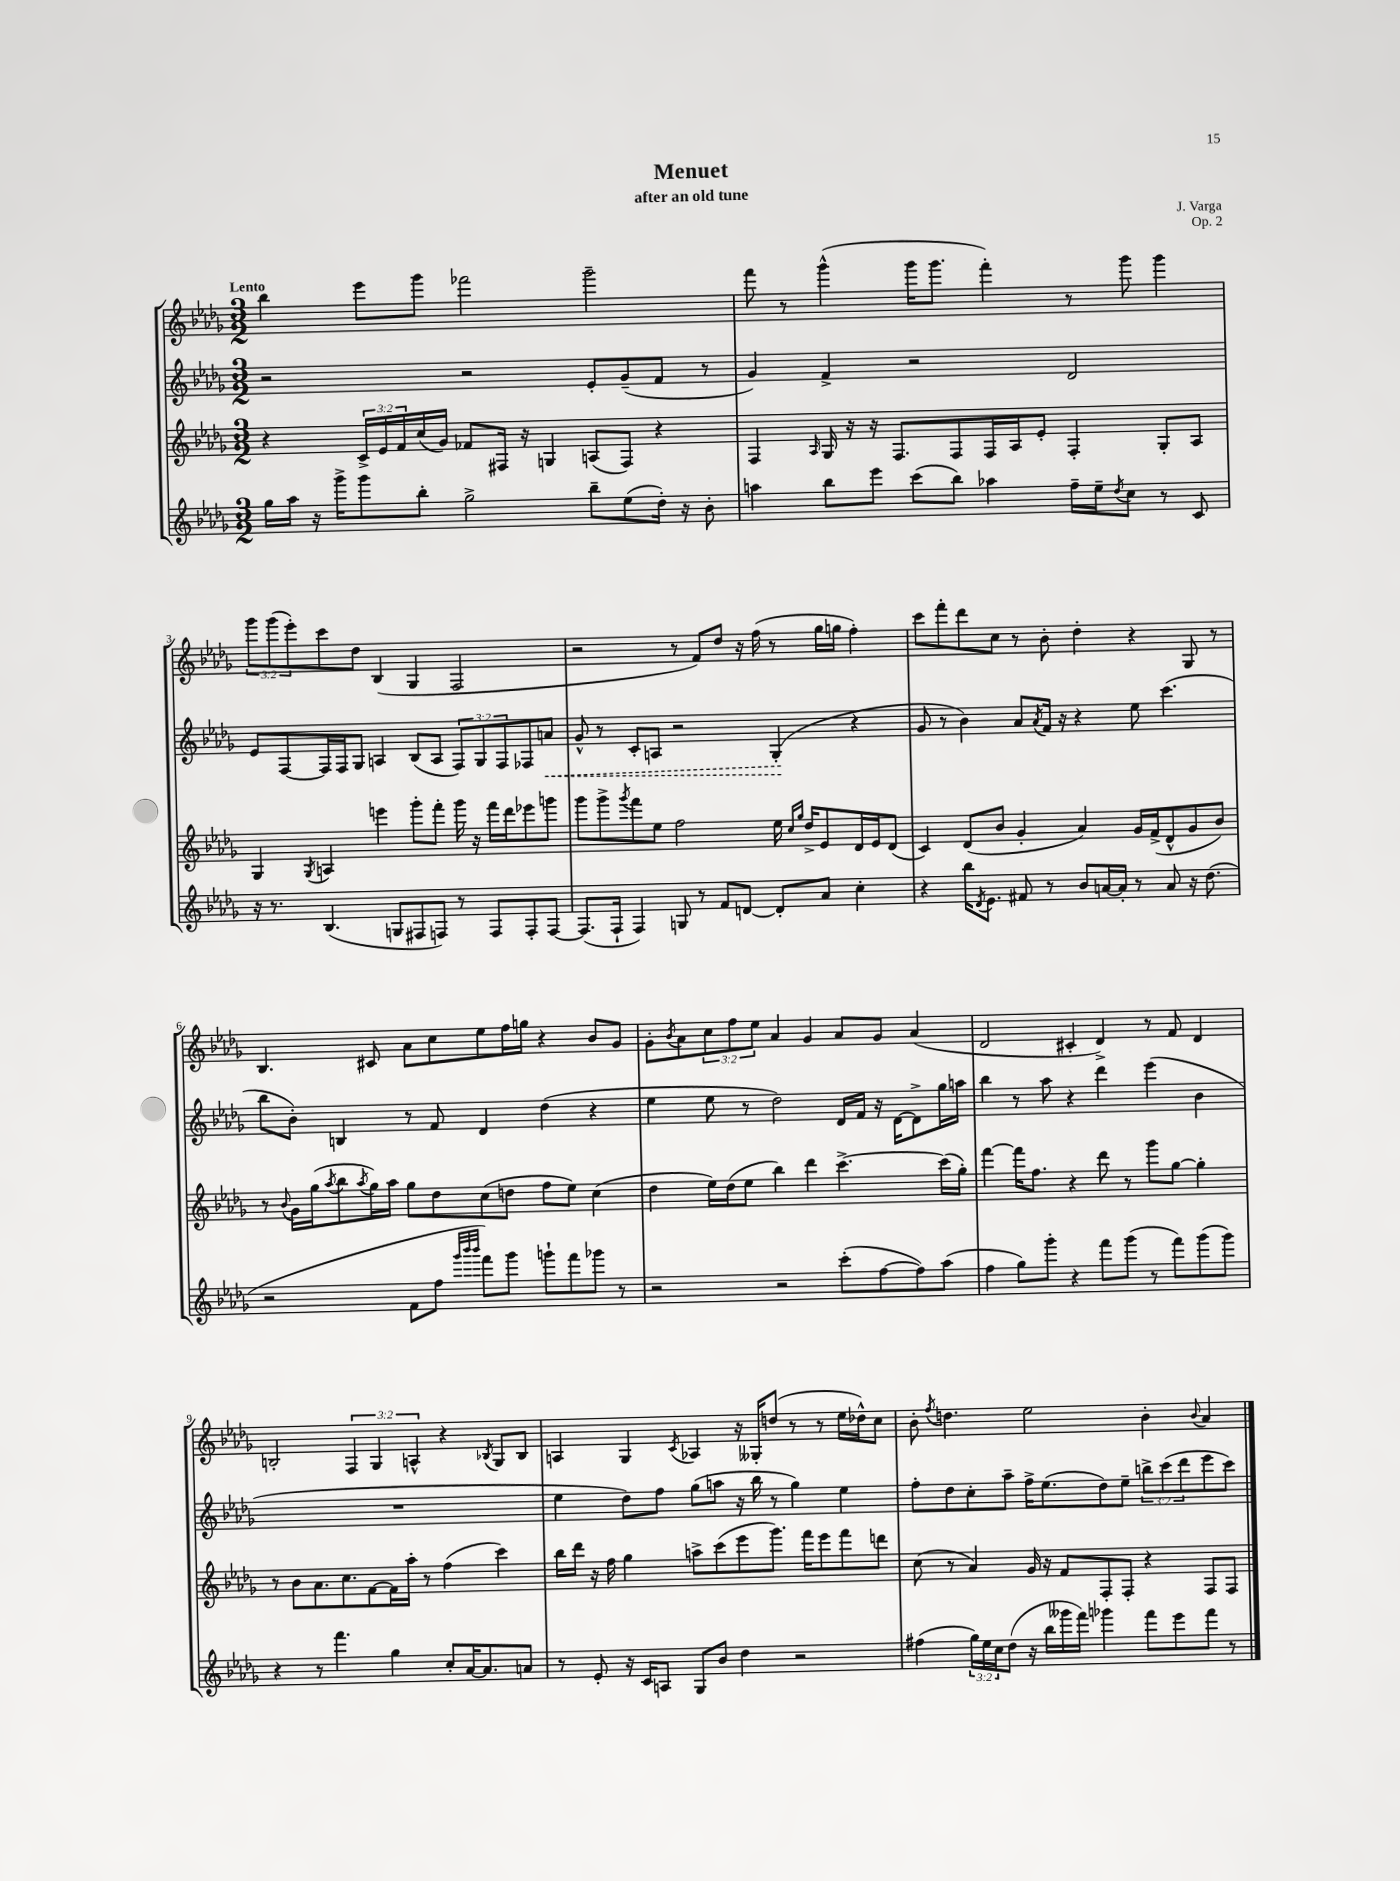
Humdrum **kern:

**kern	**kern	**kern	**dynam	**kern
*part4	*part3	*part2	*part2	*part1
*staff4	*staff3	*staff2	*staff2	*staff1
*clefG2	*clefG2	*clefG2	*	*clefG2
*k[b-e-a-d-g-]	*k[b-e-a-d-g-]	*k[b-e-a-d-g-]	*	*k[b-e-a-d-g-]
*M3/2	*M3/2	*M3/2	*	*M3/2
=1	=1	=1	=1	=1
!	!	!	!	!LO:TX:a:B:t=Lento
16gg-\LL	4r	2r	.	4bb-\
16aa-\JJ	.	.	.	.
16r	.	.	.	.
16ggg-^\KL	.	.	.	.
8ggg-\	24c^/LL	.	.	8eee-\L
.	24e-/	.	.	.
.	24f/	.	.	.
8bb-'\J	(16cc/	.	.	8ggg-\J
.	16g-/JJ)	.	.	.
2gg-^\	8f-X/L	2r	.	2fff-X\
.	16F#X/Jk	.	.	.
.	16r	.	.	.
.	4Gn/	.	.	.
8bb-~\L	(8An/L	8e-'/L	.	2ggg-~\
(8ee-\	8F#/J)	(8g-~/	.	.
16dd-'\Jk)	4r	8f/J	.	.
16r	.	.	.	.
8b-'\	.	8r	.	.
=2	=2	=2	=2	=2
4aan\	4F/	4g-/)	.	8fff\
.	.	.	.	8r
.	16qqA-/	.	.	.
8bb-\L	16G-/	4f^/	.	(4ggg-^^\
.	16r	.	.	.
8eee-\J	16r	.	.	.
.	8.F/L	.	.	.
(8ccc\L	.	2r	.	16ggg-\KL
.	.	.	.	8.ggg-\J
8bb-\J)	8F/	.	.	.
4aa-X\	16F/L	.	.	4fff'\)
.	16A-/J	.	.	.
.	8e-'/J	.	.	.
16ff~\LL	4F'/	2d-/	.	8r
16ee-~\J	.	.	.	.
8qdd-/	.	.	.	.
8cc\J	.	.	.	8ggg-\
8r	8G-'/L	.	.	4ggg-\
8c/	8A-/J	.	.	.
!!LO:LB:g=z
=3	=3	=3	=3	=3
16r	4G-/	8e-/L	.	12ggg-\L
8.r	.	.	.	.
.	.	.	.	(12ggg-\
.	.	[8F/	.	.
.	.	.	.	12eee-'\)
.	8qG-/	.	.	.
(4.B-/	4An/	16F/L]	.	8ccc\
.	.	16F/J	.	.
.	.	8G-/J	.	8dd-\J
.	4eeen\	4An/	.	(4B-/
8Gn/L	.	.	.	.
8F#X/	8ggg-'\L	(8B-/L	.	4G-/
8Fn/J)	8fff'\J	8A/J	.	.
8r	16ggg-\	12F/L)	.	2F/
.	16r	.	.	.
.	.	12G-/	.	.
8F/L	16fff\LL	.	.	.
.	.	12F/	.	.
.	16ddd-\J	.	.	.
8F'/	8eee-X\	8F-X/	.	.
!	!	!	!LO:HP:b	!
[8F/J	8gggn\J	8an/J	<	.
=4	=4	=4	=4	=4
(8.F/L]	8ggg-\L	8g-^^/	.	2r
.	8ggg-^\	8r	.	.
16F`/Jk	.	.	.	.
.	8qggg-/	.	.	.
4F/)	8fff\	8c'/L	.	.
.	8ee-\J	8An/J	.	.
8Gn/	2ff\	2r	.	8r
8r	.	.	.	8f/L)
8f/L	.	.	.	8dd-/J
[8dn/J	.	.	.	16r
.	.	.	.	(16ff\
8d'/L]	16ee-\	(4G-'/	.	8r
.	16qqcc/LL	.	.	.
.	16qqgg-/JJ	.	.	.
.	16dd-^/KL	.	.	.
8a-/J	8e-/	.	.	16gg-\LL
.	.	.	.	16ggn\JJ
4cc'\	16d-/L	4r	[	4ff'\)
.	16e-/J	.	.	.
.	(8d-/J	.	.	.
=5	=5	=5	=5	=5
4r	4c/)	8g-/	.	8ccc\L
.	.	8r	.	8fff'\
16bb-\KL	(8d-/L	4b-\)	.	8ddd-\
8qd-/	.	.	.	.
8.e-\J	.	.	.	.
.	8b-/J	.	.	8cc\J
8f#X/	4g-'/	8a-/L	.	8r
.	.	8qa-/	.	.
8r	.	16f/Jk	.	8b-'\
.	.	16r	.	.
8b-/L	4a-/)	4r	.	4dd-'\
[16an/L	.	.	.	.
16a'/JJ]	.	.	.	.
8r	16g-/LL	8ee-\	.	4r
.	(16f^/J	.	.	.
8a/	8d-^^/	(4.ccc\	.	.
16r	8g-/	.	.	8G-/
(8.dd-\	.	.	.	.
.	8b-/J)	.	.	8r
!!LO:LB:g=z
=6	=6	=6	=6	=6
2r	8r	8bb-\L	.	4.B-/
.	8qqb-/	.	.	.
.	16g-\LL	8b-'\J)	.	.
.	(16gg-\J	.	.	.
.	8qaa-/	.	.	.
.	8bb-\	4Bn/	.	.
.	8qaa-/	.	.	.
.	16gg-\L)	.	.	8c#X/
.	16aa-\JJ	.	.	.
8f\L	8gg-\L	8r	.	8a-\L
8ff\J	8dd-\	8f/	.	8cc\
32qqggg-/LLL	.	.	.	.
32qqbbb-/	.	.	.	.
32qqbbb-/JJJ	.	.	.	.
8fff\L)	(8cc\	4d-/	.	8ee-\
8ggg-\J	8ddn\J	.	.	16ff\L
.	.	.	.	16ggn\JJ
8gggn`\L	8ff\L	(4dd-\	.	4r
8fff\	8ee-\J)	.	.	.
8ggg-X\J	(4cc\	4r	.	8b-/L
8r	.	.	.	8g-/J
=7	=7	=7	=7	=7
2r	4dd-\	4ee-\	.	8g-'\L
.	.	.	.	8qb-/
.	.	.	.	8a-\
.	16ee-\LL)	8ee-\	.	12cc\
.	(16dd-\J	.	.	.
.	.	.	.	12ff\
.	8ee-\J	8r	.	.
.	.	.	.	12ee-\J
2r	4bb-\)	2dd-\)	.	4a-/
.	4ddd-\	.	.	4g-/
(8ccc'\L	[4.ccc^\	16d-/LL	.	8a-/L
.	.	16f/JJ	.	.
[8ff\	.	16r	.	8g-/J
.	.	[16d-\KL	.	.
8ff\])	.	8d-^\]	.	(4a-/
(8aa-\J	(16ccc\LL]	16gg-\L	.	.
.	16gg-'\JJ)	16aan\JJ	.	.
=8	=8	=8	=8	=8
4ff\	[4fff\	4bb-\	.	2d-/
8gg-\L)	16fff\KL]	8r	.	.
.	8.ff\J	.	.	.
8ggg-'\J	.	8aa-\	.	.
4r	4r	4r	.	4c#X'/
8fff\L	8ddd-\	4ddd-\	.	4d-^/)
(8ggg-\J	8r	.	.	.
8r	8ggg-\L	(4eee-\	.	8r
8fff\L)	[8gg-\J	.	.	8f/
(8ggg-\	4gg-'\]	4b-\	.	4d-/
8ggg-\J)	.	.	.	.
!!LO:LB:g=z
=9	=9	=9	=9	=9
4r	8r	1.r	.	2Bn'/
.	8b-\L	.	.	.
8r	8.a-\	.	.	.
4.fff\	.	.	.	.
.	8.cc\	.	.	.
.	.	.	.	6F/
.	[8f\	.	.	.
.	.	.	.	6G-/
4gg-\	16f\L]	.	.	.
.	16aa-'\JJ	.	.	.
.	.	.	.	6An^^/
.	8r	.	.	.
8cc'/L	(4ff\	.	.	4r
[16a-/K	.	.	.	.
8.a-/]	.	.	.	.
.	.	.	.	8qB-X/
.	4ccc\)	.	.	8G-/L
8an/J	.	.	.	8B-/J
=10	=10	=10	=10	=10
8r	16bb-\LL	4ee-\	.	4An/
.	16ddd-\JJ	.	.	.
8e-'/	16r	.	.	.
.	16ff\	.	.	.
16r	4gg-\	8dd-\L)	.	4G-/
16c/KL	.	.	.	.
8An/J	.	8ff\J	.	.
.	.	.	.	8qc/
8G-/L	8aan^\L	(8gg-\L	.	4A-X/
8b-/J	(8ccc\	8aan\J	.	.
4dd-\	8eee-\	16r	.	16r
.	.	16bb-\	.	16G--X'/KL
.	8.ggg-\J)	8r	.	(8ddn/J
2r	.	4gg-\)	.	8r
.	16fff\KL	.	.	.
.	8eee-\	.	.	8r
.	8fff\	4ee-\	.	16ee-\LL
.	.	.	.	16dd-X^^\J)
.	8dddn\J	.	.	8cc\J
=11	=11	=11	=11	=11
(4ff#X\	(8cc\	8ff'\L	.	8b-'\
.	.	.	.	8qff/
.	8r	8dd-\	.	4.ddn\
24gg-\LL)	4a-/)	8cc'\	.	.
24ee-\	.	.	.	.
24cc\J	.	.	.	.
(8dd-\J	.	8aa-~\J	.	.
16r	16g-/	16ff^\KL	.	2ee-\
16bb-\LL	16r	(8.ee-\	.	.
16ggg--X\	8f/L	.	.	.
16fff\JJ)	.	.	.	.
4ggg-X\	8F'/	8dd-\)	.	.
.	8F'/J	8ee-~\J	.	.
8fff\L	4r	12bbn^\L	.	4b-'\
.	.	(12ccc\	.	.
8eee-\	.	.	.	.
.	.	12ddd-\	.	.
.	.	.	.	8qqb-/
8fff\J	8F/L	8eee-\	.	4a-/
8r	8F/J	8ccc\J)	.	.
==	==	==	==	==
*-	*-	*-	*-	*-
